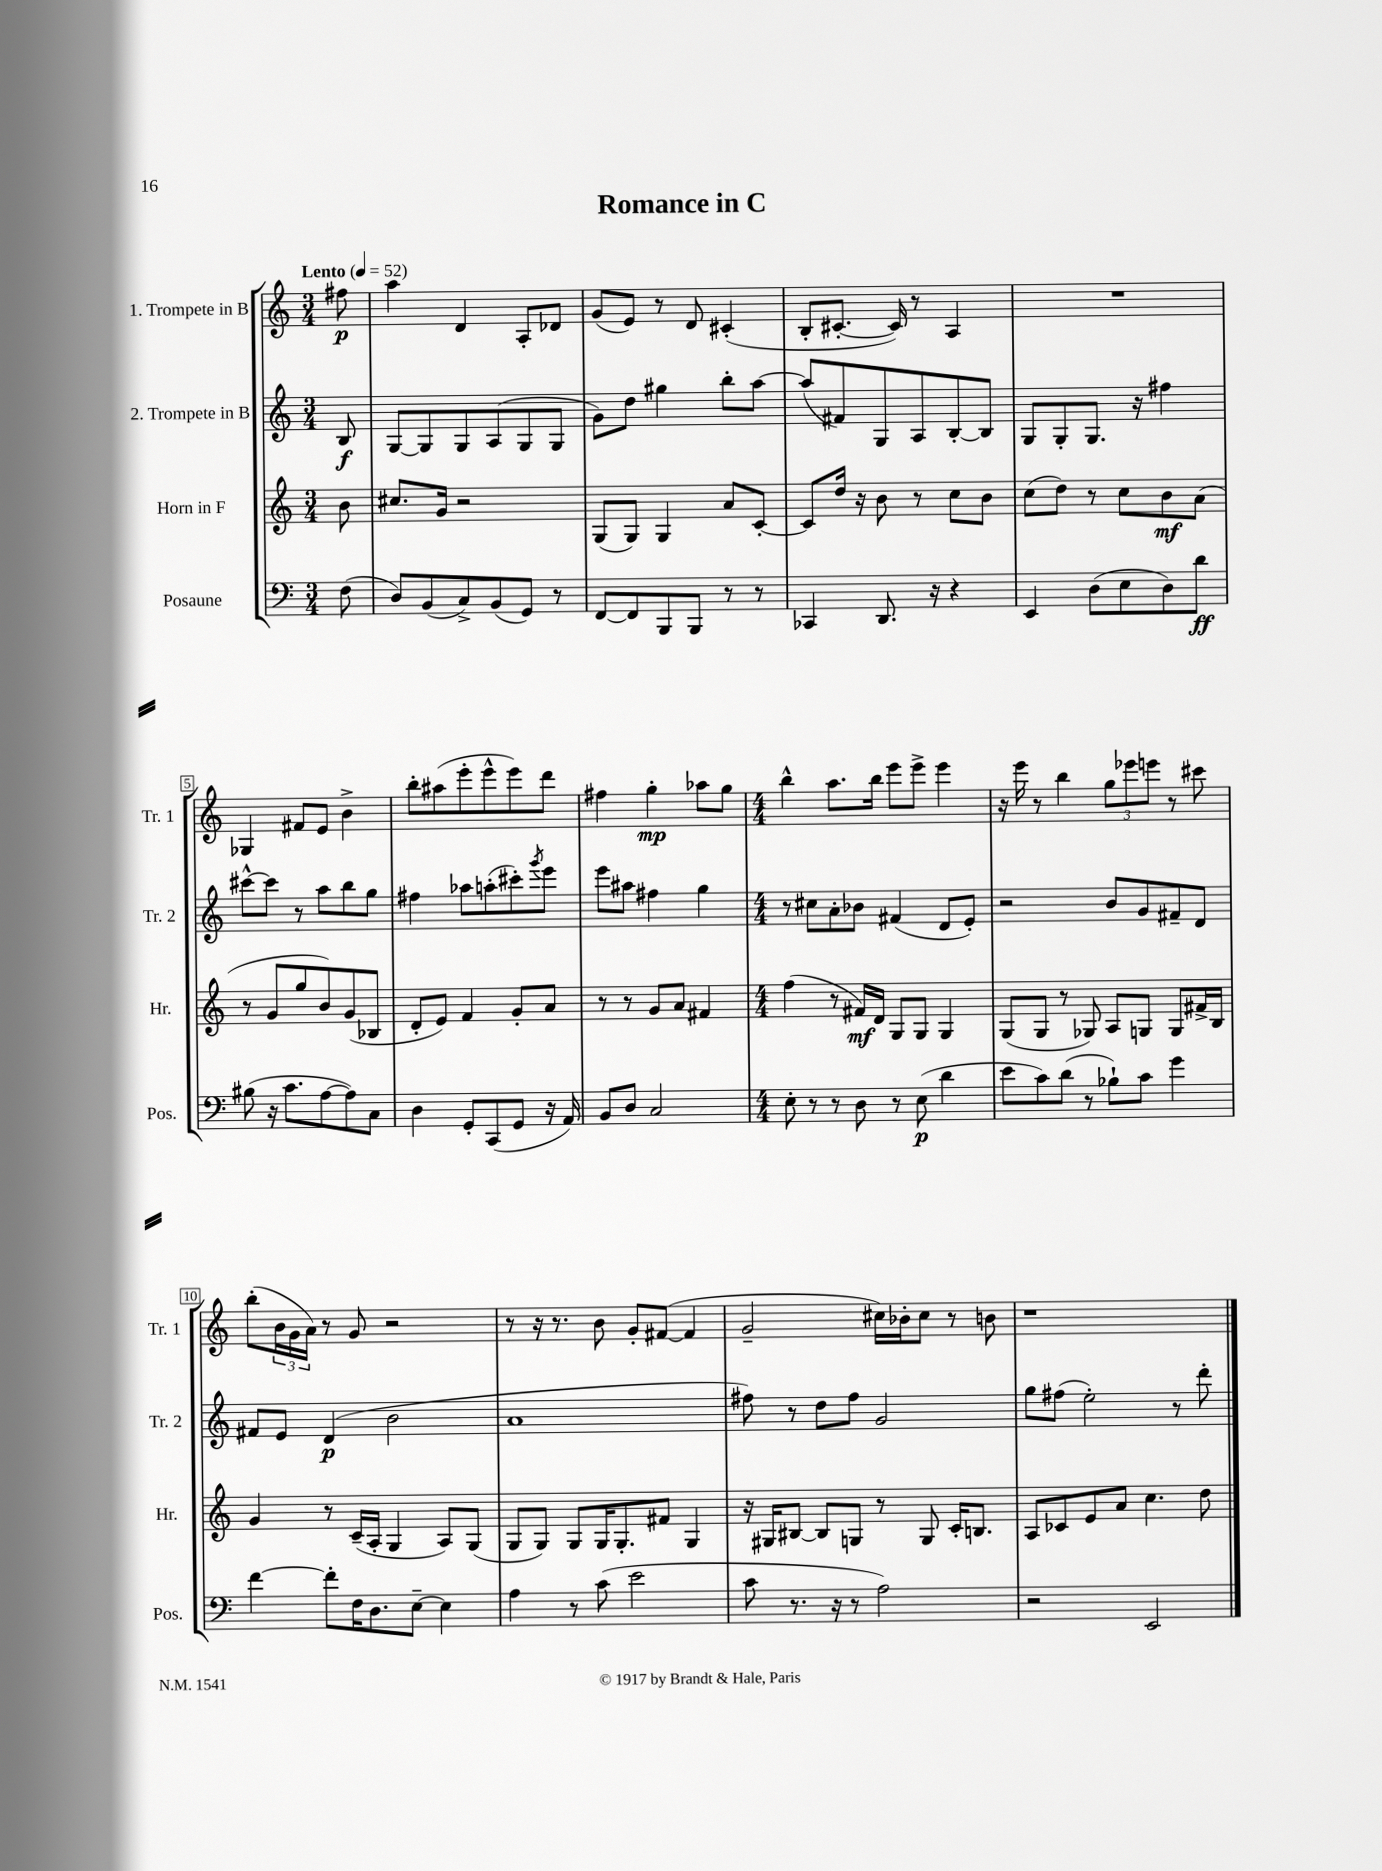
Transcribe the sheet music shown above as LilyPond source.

\header { title = "Romance in C" }
<<
\new StaffGroup <<
\new Staff = "s0" \with { instrumentName = "1. Trompete in B" shortInstrumentName = "Tr. 1" } {
    \clef treble \key c \major \numericTimeSignature \time 3/4 \partial 8 \tempo "Lento" 4 = 52
    fis''8\p |
    a''4 d'4 a8-. des'8 |
    g'8( e'8) r8 d'8 cis'4-.( |
    b8-. cis'8.~-. cis'16) r8 a4 |
    R2. |
    ges4 fis'8 e'8 b'4-> |
    b''8-. ais''8( e'''8-. e'''8-^ e'''8) d'''8 |
    fis''4 g''4-.\mp aes''8 g''8 |
    \numericTimeSignature \time 4/4 b''4-^ a''8. b''16 e'''8 e'''8-> e'''4 |
    r16 e'''16 r8 b''4 \tuplet 3/2 { g''8 ees'''8 e'''8 } r8 cis'''8 |
    b''8-.( \tuplet 3/2 { b'16 g'16 a'16) } r8 g'8 r2 |
    r8 r16 r8. b'8 g'8-. fis'8~( fis'4 |
    g'2-- cis''16) bes'16-. cis''8 r8 b'8 |
    r1 \bar "|." |
}
\new Staff = "s1" \with { instrumentName = "2. Trompete in B" shortInstrumentName = "Tr. 2" } {
    \clef treble \key c \major \numericTimeSignature \time 3/4 \partial 8
    b8\f |
    g8~ g8 g8 a8( g8 g8 |
    g'8) d''8 gis''4 b''8-. a''8~ |
    a''8( fis'8) g8 a8 b8~-. b8 |
    g8 g8-. g8. r16 fis''4 |
    cis'''8~-^ cis'''8 r8 a''8 b''8 g''8 |
    fis''4 aes''8 a''8-.( cis'''8-.) \acciaccatura { g'''8 } e'''8 |
    e'''8 ais''8 fis''4 g''4 |
    \numericTimeSignature \time 4/4 r8 cis''8 a'8-. bes'8 fis'4( d'8 e'8-.) |
    r2 b'8 g'8 fis'8-- d'8 |
    fis'8 e'8 d'4\p( b'2 |
    a'1 |
    fis''8) r8 d''8 fis''8 g'2 |
    g''8 fis''8( e''2-.) r8 d'''8-. \bar "|." |
}
\new Staff = "s2" \with { instrumentName = "Horn in F" shortInstrumentName = "Hr." } {
    \clef treble \key c \major \numericTimeSignature \time 3/4 \partial 8
    b'8 |
    cis''8. g'16 r2 |
    g8( g8) g4 a'8 c'8~-. |
    c'8 d''16 r16 b'8 r8 c''8 b'8 |
    c''8( d''8) r8 c''8 b'8\mf a'8( |
    r8 g'8 g''8 b'8) g'8( bes8 |
    d'8-. e'8) f'4 g'8-. a'8 |
    r8 r8 g'8 a'8 fis'4 |
    \numericTimeSignature \time 4/4 f''4( r8 fis'16\mf) d'16 g8 g8 g4 |
    g8( g8 r8 ges8) a8 g8 g8 fis'16-> b16 |
    g'4 r8 c'16--( a16-. g4 a8) g8( |
    g8 g8) g8 g16 g8.-. fis'8 g4 |
    r16 gis16 bis8~ bis8 g8 r8 g8 c'16-. b8. |
    a8 ces'8 e'8 a'8 c''4. d''8 \bar "|." |
}
\new Staff = "s3" \with { instrumentName = "Posaune" shortInstrumentName = "Pos." } {
    \clef bass \key c \major \numericTimeSignature \time 3/4 \partial 8
    f8( |
    d8) b,8( c8->) b,8( g,8) r8 |
    f,8~ f,8 b,,8 b,,8 r8 r8 |
    ces,4 d,8. r16 r4 |
    e,4 d8( e8 d8) d'8\ff |
    bis8( r16 c'8. a8~ a8) c8 |
    d4 g,8-. c,8( g,8 r16 a,16) |
    b,8 d8 c2 |
    \numericTimeSignature \time 4/4 e8-. r8 r8 d8 r8 e8\p( d'4 |
    e'8 c'8) d'8( r8 bes8-!) c'8 g'4 |
    f'4~ f'8-. f16 d8. e8~-- e4 |
    a4 r8 c'8( e'2 |
    c'8 r8. r16 r8 a2) |
    r2 e,2 \bar "|." |
}
>>
>>
\layout { \context { \Score \override BarNumber.stencil = #(make-stencil-boxer 0.1 0.3 ly:text-interface::print) } }
